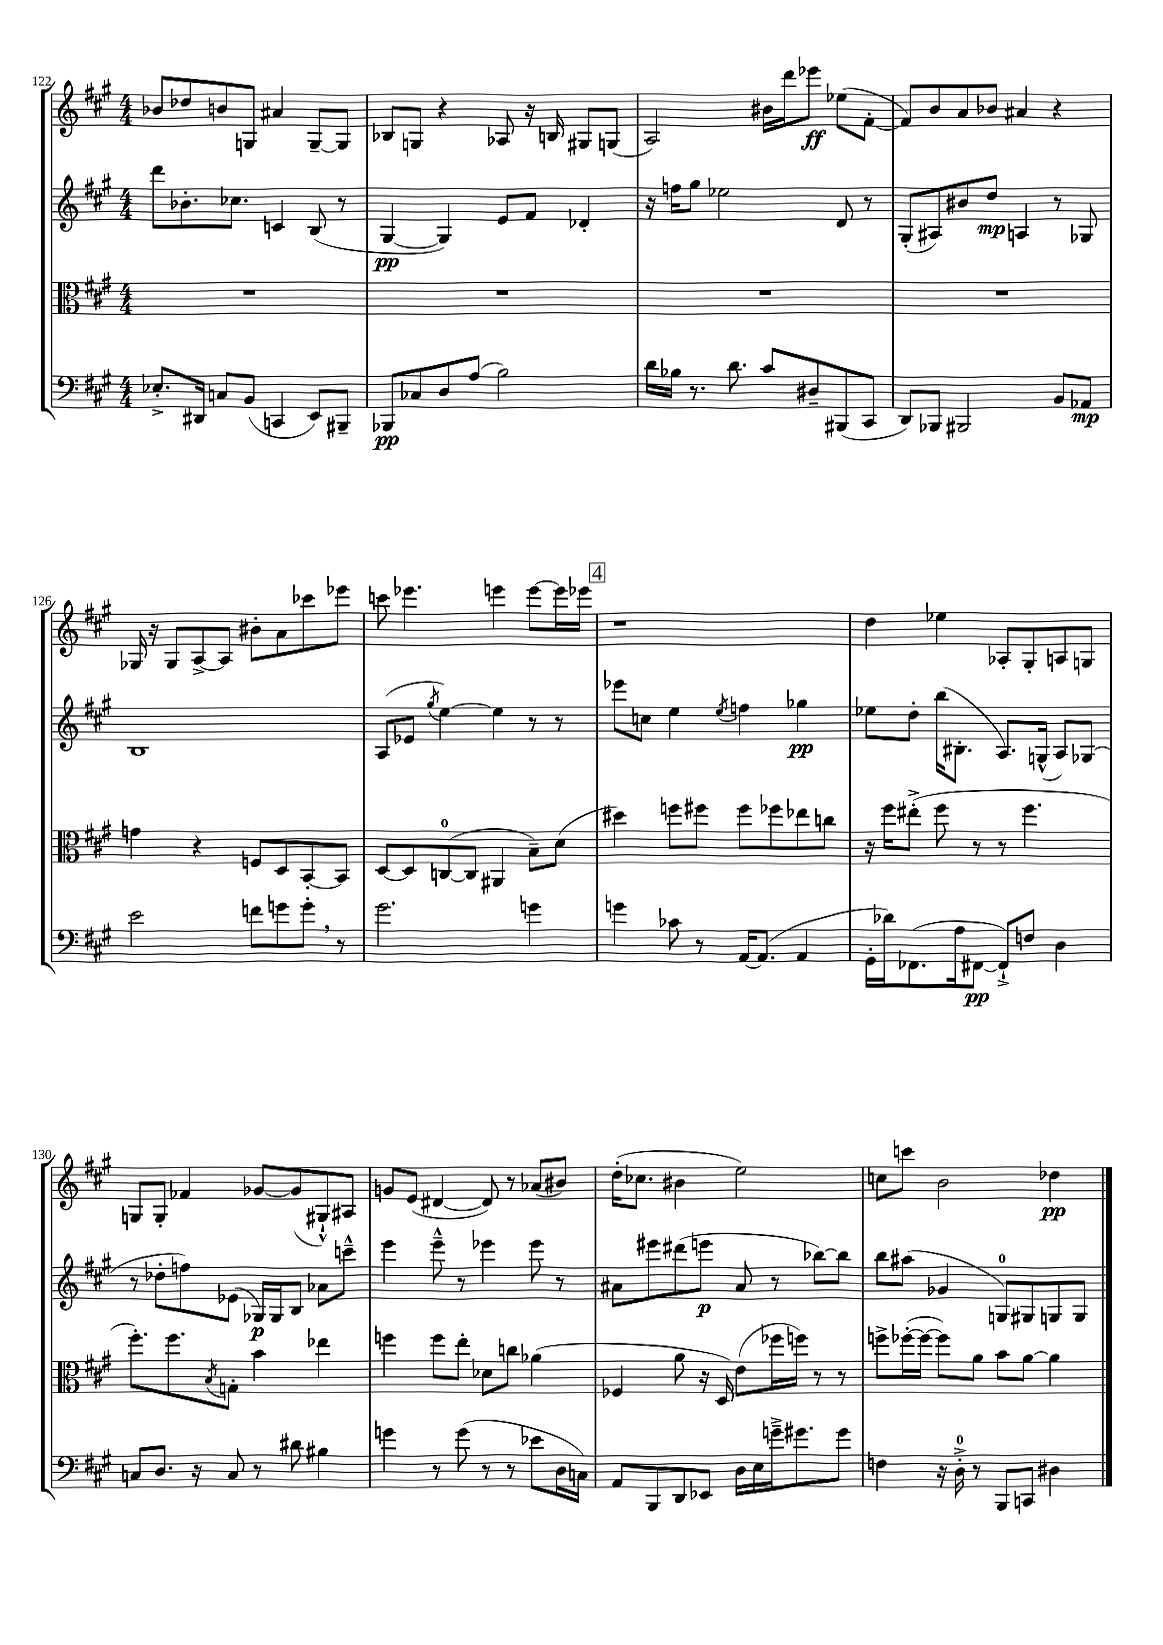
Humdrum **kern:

**kern	**dynam	**kern	**kern	**dynam	**kern	**dynam
*part4	*part4	*part3	*part2	*part2	*part1	*part1
*staff4	*staff4	*staff3	*staff2	*staff2	*staff1	*staff1
*clefF4	*	*clefC3	*clefG2	*	*clefG2	*
*k[f#c#g#]	*	*k[f#c#g#]	*k[f#c#g#]	*	*k[f#c#g#]	*
*M4/4	*	*M4/4	*M4/4	*	*M4/4	*
=122	=122	=122	=122	=122	=122	=122
8.E-X'^/L	.	1r	8ddd\L	.	8b-X/L	.
.	.	.	8.b-X'\	.	8dd-X/	.
16DD#X/Jk	.	.	.	.	.	.
8Cn/L	.	.	.	.	8bn/	.
.	.	.	8.cc-X\J	.	.	.
(8BB/J	.	.	.	.	8Gn/J	.
4CCn/	.	.	4cn/	.	4a#X/	.
8EE/L)	.	.	(8B/	.	[8G~/L	.
8BBB#X~/J	.	.	8r	.	8G/J]	.
=123	=123	=123	=123	=123	=123	=123
8BBB-X/L	pp	1r	[4G#/	pp	8B-X/L	.
8C-X/	.	.	.	.	8Gn/J	.
8D/	.	.	4G#/])	.	4r	.
(8A/J	.	.	.	.	.	.
2B\)	.	.	8e/L	.	8A-X/	.
.	.	.	8f#/J	.	16r	.
.	.	.	.	.	16Bn/	.
.	.	.	4d-X'/	.	8G#X/L	.
.	.	.	.	.	(8Gn/J	.
=124	=124	=124	=124	=124	=124	=124
16d\LL	.	1r	16r	.	2A/)	.
16B-X\JJ	.	.	16ffn\KL	.	.	.
8.r	.	.	8gg#\J	.	.	.
.	.	.	2ee-X\	.	.	.
8.d\	.	.	.	.	.	.
8c#/L	.	.	.	.	16b#X\LL	.
.	.	.	.	.	16ddd\J	.
8D#X~/	.	.	.	.	8eee-X\J	ff
(8BBB#X/	.	.	8d/	.	(8ee-X\L	.
8CC#/J	.	.	8r	.	[8f#'\J	.
=125	=125	=125	=125	=125	=125	=125
8DD/L)	.	1r	(8G#'/L	.	8f#/L])	.
8BBB-X/J	.	.	8A#X/)	.	8b/	.
2BBB#X/	.	.	8b#X/	.	8a/	.
.	.	.	8dd/J	mp	8b-X/J	.
.	.	.	4An/	.	4a#X/	.
8BB/L	.	.	8r	.	4r	.
8AA-X/J	mp	.	8G-X/	.	.	.
!!LO:LB:g=z
=126	=126	=126	=126	=126	=126	=126
2e\	.	4gn\	1B	.	16G-X/	.
.	.	.	.	.	16r	.
.	.	.	.	.	8G-/L	.
.	.	4r	.	.	[8A^/	.
.	.	.	.	.	8A/J]	.
8fn\L	.	8Fn/L	.	.	8b#X'\L	.
8gn\	.	8D/	.	.	8a\	.
8g',\J	.	[8BB'/	.	.	8ccc-X\	.
8r	.	8BB/J]	.	.	8eee-X\J	.
=127	=127	=127	=127	=127	=127	=127
2.g#\	.	[8D/L	(8A/L	.	8cccn\	.
.	.	8D/]	8e-X/J	.	4.eee-X\	.
.	.	.	8qgg#/	.	.	.
.	.	([8Cn/	[4ee\)	.	.	.
.	.	8C/J]	.	.	.	.
.	.	4AA#X/	4ee\]	.	4eeen\	.
4gn\	.	8B~\L)	8r	.	[8eee\L	.
.	.	(8d\J	8r	.	16eee\L]	.
.	.	.	.	.	16eee-X\JJ	.
!!LO:REH:place=s1:t=4
=128	=128	=128	=128	=128	=128	=128
4gn\	.	4dd#X\)	8eee-X\L	.	1r	.
.	.	.	8ccn\J	.	.	.
8c-X\	.	8ffn\L	4ee\	.	.	.
8r	.	8ff#X\J	.	.	.	.
.	.	.	8qee/	.	.	.
[16AA/KL	.	8ff#\L	4ffn\	.	.	.
(8.AA/J]	.	.	.	.	.	.
.	.	8ff-X\	.	.	.	.
4AA/	.	8ee-X\	4gg-X\	pp	.	.
.	.	8ccn\J	.	.	.	.
=129	=129	=129	=129	=129	=129	=129
16GG#'\LL	.	16r	8ee-X\L	.	4dd\	.
16d-X\J)	.	16ff#\KL	.	.	.	.
(8.FF-X\	.	(8ee#X'^\J	8dd'\J	.	.	.
.	.	8ff#\	(16bb\KL	.	4ee-X\	.
16A\k	.	.	8.B#X'\J	.	.	.
[8FF#X\J	pp	8r	.	.	.	.
8FF#`^/L])	.	8r	8.A/L)	.	8A-X'/L	.
8Fn/J	.	4.ff#\	.	.	8G#'/	.
.	.	.	(16Gn^^/Jk	.	.	.
4D\	.	.	8A/L)	.	8An/	.
.	.	.	(8G-X/J	.	8Gn/J	.
!!LO:LB:g=z
=130	=130	=130	=130	=130	=130	=130
8Cn/L	.	8.ff#'\L)	8r	.	8Gn/L	.
8.D/J	.	.	8dd-X'\L	.	8G'/J	.
.	.	8.ff#\	.	.	.	.
.	.	.	8ffn\)	.	4f-X/	.
16r	.	.	.	.	.	.
.	.	8qB/	.	.	.	.
8C/	.	8Gn'\J	(8e-X\J	.	.	.
8r	.	4b\	16G-X/LL)	p	[8g-X/L	.
.	.	.	16G-/J	.	.	.
8d#X\	.	.	8B/J	.	(8g-/]	.
4B#X\	.	4ee-X\	8a-X\L	.	8G#X`^^/)	.
.	.	.	8cccn~^^\J	.	8A#X/J	.
=131	=131	=131	=131	=131	=131	=131
4gn\	.	4ffn\	4eee\	.	8gn/L	.
.	.	.	.	.	(8e/J	.
8r	.	8ff\L	8eee~^^\	.	[4d#X/	.
(8g\	.	8ee'\J	8r	.	.	.
8r	.	8d-X\L	4eee-X\	.	8d#/])	.
8r	.	8ccn\J	.	.	8r	.
8e-X\L	.	(4a-X\	8eee-\	.	(8a-X/L	.
16D\L	.	.	8r	.	8b#X/J)	.
16Cn\JJ)	.	.	.	.	.	.
=132	=132	=132	=132	=132	=132	=132
8AA/L	.	4F-X/	8a#X\L	.	(16dd'\KL	.
.	.	.	.	.	8.cc-X\J	.
8BBB/	.	.	8eee#X\	.	.	.
8DD/	.	8a\	(8ddd#X\	.	4b#X\	.
8EE-X/J	.	16r	8eeen\J	p	.	.
.	.	16D/)	.	.	.	.
16D\LL	.	(8e\L	8a#/	.	2ee\)	.
16E\	.	.	.	.	.	.
16gn~^\J	.	16ff-X\L	8r	.	.	.
8.g#X\	.	16ffn\JJ)	.	.	.	.
.	.	8r	[8bb-X\L)	.	.	.
8g#\J	.	8r	8bb-\J]	.	.	.
=133	=133	=133	=133	=133	=133	=133
4Fn\	.	8ffn^\L	8bb\L	.	8ccn\L	.
.	.	([16ff-X'\L	(8aa#X\J	.	8cccn\J	.
.	.	16ff-\JJ_	.	.	.	.
16r	.	8ff-\L])	4g-X/	.	2b\	.
16D'^\	.	.	.	.	.	.
8r	.	8a\J	.	.	.	.
8BBB/L	.	8b\L	8Gn/L)	.	.	.
8CCn/J	.	[8a\J	8G#X/	.	.	.
4D#X\	.	4a\]	8Gn/	.	4dd-X\	pp
.	.	.	8G/J	.	.	.
==	==	==	==	==	==	==
*-	*-	*-	*-	*-	*-	*-
